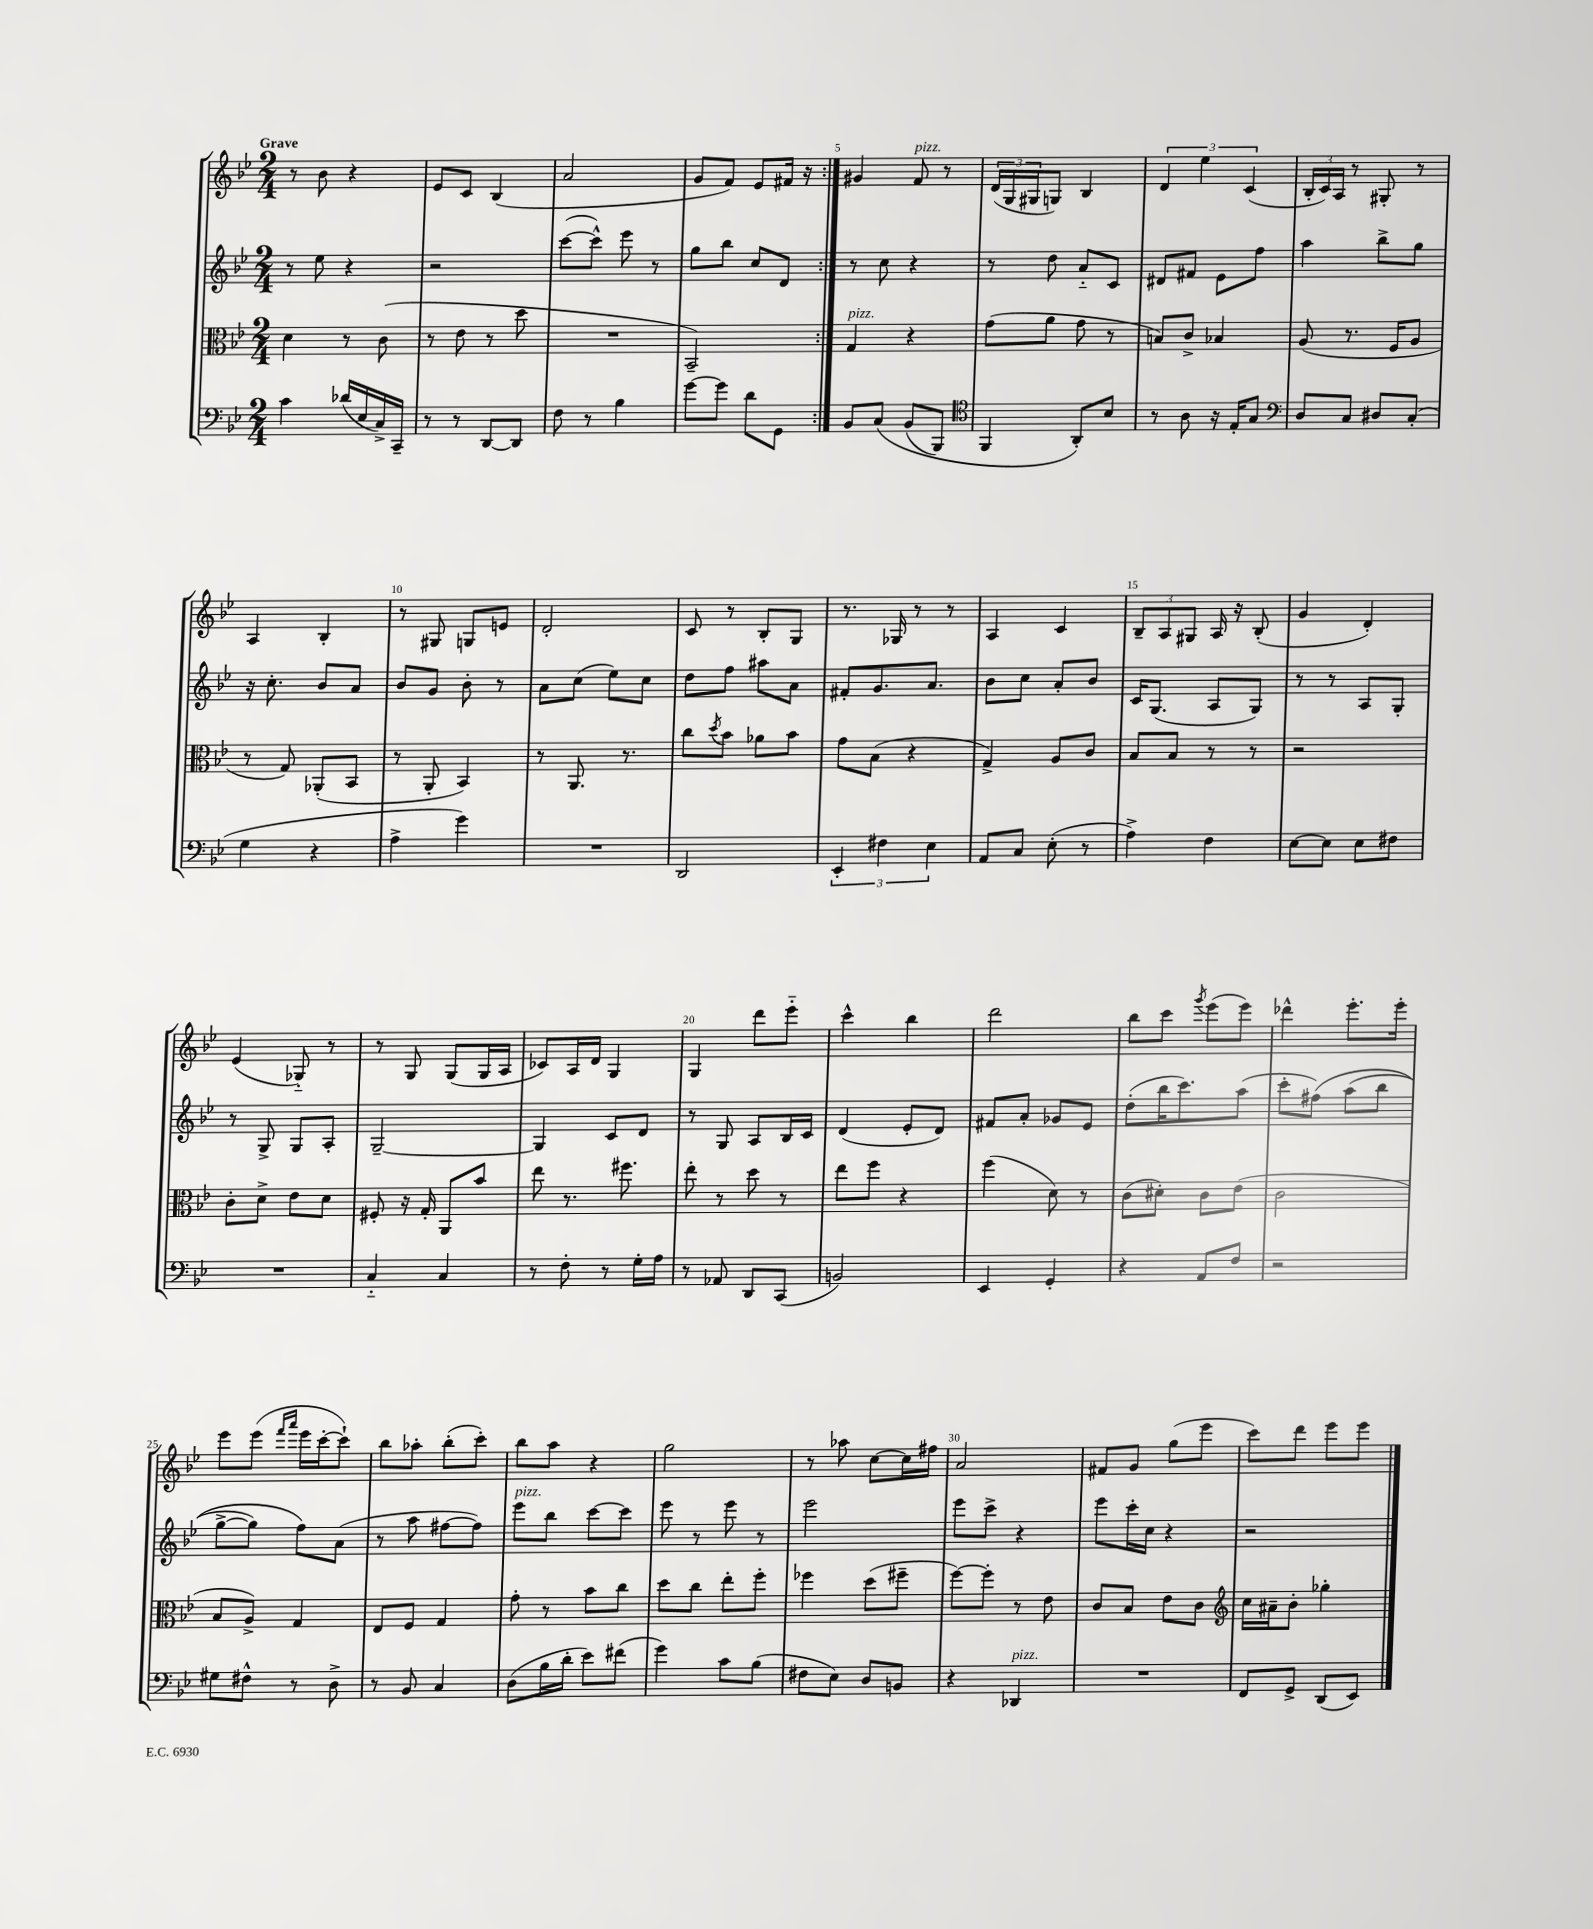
<<
\new StaffGroup <<
\new Staff = "s0" {
    \clef treble \key bes \major \numericTimeSignature \time 2/4 \tempo "Grave"
    \repeat volta 2 { r8 bes'8 r4 |
    ees'8 c'8 bes4( |
    a'2 |
    g'8 f'8) ees'8 fis'16 r16 | }
    gis'4 f'8^\markup { \italic "pizz." } r8 |
    \tuplet 3/2 { d'16( g16 gis16 } g8) bes4 |
    \tuplet 3/2 { d'4 ees''4 c'4( } |
    \tuplet 3/2 { bes16-. c'16) a16 } r8 gis8-. r8 |
    a4 bes4-. |
    r8 gis8 g8 e'8 |
    d'2-. |
    c'8 r8 bes8-. g8 |
    r8. ges16 r8 r8 |
    a4 c'4 |
    \tuplet 3/2 { bes8-- a8 gis8 } a16 r16 bes8-.( |
    g'4 d'4-.) |
    ees'4( ges8-_) r8 |
    r8 g8 g8( g16 a16 |
    ces'8) a16 d'16 g4 |
    g4 d'''8 ees'''8-_ |
    c'''4-^ bes''4 |
    d'''2 |
    bes''8 c'''8 \acciaccatura { g'''8 } ees'''8( ees'''8) |
    des'''4-^ ees'''8.-. ees'''16-. |
    ees'''8 ees'''8( \grace { f'''16 a'''16 } ees'''16 c'''16~-. c'''8-!) |
    bes''8 aes''8-. bes''8-.( c'''8-.) |
    bes''8 a''8 r4 |
    g''2 |
    r8 aes''8 c''8~ c''16 fis''16 |
    a'2 |
    fis'8 g'8 g''8( ees'''8 |
    c'''8) d'''8 ees'''8 ees'''8 \bar "|." |
}
\new Staff = "s1" {
    \clef treble \key bes \major \numericTimeSignature \time 2/4
    \repeat volta 2 { r8 ees''8 r4 |
    r2 |
    c'''8~( c'''8-^) ees'''8 r8 |
    g''8 bes''8 c''8 d'8 | }
    r8 c''8 r4 |
    r8 d''8 a'8-_ c'8 |
    dis'8 fis'8 ees'8 f''8 |
    a''4 bes''8-> g''8 |
    r16 c''8.-. bes'8 a'8 |
    bes'8 g'8 bes'8-. r8 |
    a'8 c''8( ees''8) c''8 |
    d''8 f''8 ais''8 a'8 |
    fis'8-. g'8. a'8. |
    bes'8 c''8 a'8-. bes'8 |
    c'16 g8.( a8 g8) |
    r8 r8 a8 g8-. |
    r8 g8-> g8 a8-. |
    g2~-- |
    g4 c'8 d'8 |
    r8 g8 a8 bes16 c'16 |
    d'4( ees'8-. d'8) |
    fis'8 a'8-. ges'8 ees'8 |
    d''8-.( bes''16 c'''8.) a''8( |
    c'''8-. fis''8)\( a''8( bes''8 |
    g''8~-> g''8) f''8\) a'8( |
    r8 a''8 fis''8~ fis''8) |
    ees'''8^\markup { \italic "pizz." } bes''8 c'''8~ c'''8 |
    ees'''8 r8 ees'''8 r8 |
    ees'''2 |
    ees'''8 c'''8-> r4 |
    ees'''8 c'''16-. c''16 r4 |
    r2 \bar "|." |
}
\new Staff = "s2" {
    \clef alto \key bes \major \numericTimeSignature \time 2/4
    \repeat volta 2 { d'4 r8 c'8( |
    r8 ees'8 r8 d''8 |
    R2 |
    bes,2--) | }
    g4^\markup { \italic "pizz." } r4 |
    g'8( a'8 g'8 r8 |
    b8) c'8-> bes4 |
    a8( r8. f16 a8 |
    r8 g8) aes,8-.( bes,8 |
    r8 a,8-. bes,4) |
    r8 a,8. r8. |
    c''8 \acciaccatura { d''8 } bes'8 aes'8 bes'8 |
    g'8 bes8( r4 |
    g4->) a8 c'8 |
    bes8 bes8 r8 r8 |
    r2 |
    c'8-. d'8-> ees'8 d'8 |
    fis8-. r16 g16-. a,8 bes'8 |
    ees''8 r8. fis''8. |
    ees''8-. r8 d''8 r8 |
    ees''8 f''8 r4 |
    f''4( d'8) r8 |
    c'8( dis'8-.) c'8 ees'8( |
    c'2 |
    bes8 a8->) g4 |
    ees8 f8 g4 |
    g'8-. r8 bes'8 c''8 |
    d''8 c''8 ees''8-. f''8-. |
    fes''4 d''8( fis''8-- |
    f''8~) f''8-. r8 ees'8 |
    c'8 bes8 ees'8 c'8 |
    \clef treble c''16 ais'16-- bes'8-. ges''4-. \bar "|." |
}
\new Staff = "s3" {
    \clef bass \key bes \major \numericTimeSignature \time 2/4
    \repeat volta 2 { c'4 des'16( ees16 c16->) c,16-- |
    r8 r8 d,8~ d,8 |
    f8 r8 bes4 |
    g'8~ g'8 d'8 g,8 | }
    bes,8 c8\( bes,8( bes,,8) |
    \clef tenor f,4 a,8-.\) bes8 |
    r8 a8 r16 ees16-. g8 |
    \clef bass d8 c8 dis8 c8-.( |
    g4 r4 |
    a4-> g'4) |
    R2 |
    d,2 |
    \tuplet 3/2 { ees,4-. fis4 ees4 } |
    a,8 c8 ees8-.( r8 |
    a4->) f4 |
    ees8~ ees8 ees8 fis8 |
    R2 |
    c4-_ c4 |
    r8 f8-. r8 g16-. a16 |
    r8 aes,8 d,8 c,8( |
    b,2) |
    ees,4 g,4-. |
    r4 a,8 f8 |
    r2 |
    gis8 fis8-^ r8 d8-> |
    r8 bes,8 c4 |
    d8( bes16 d'16-. ees'8) fis'8( |
    g'4) c'8 bes8( |
    fis8 ees8) d8 b,8 |
    r4 des,4^\markup { \italic "pizz." } |
    R2 |
    f,8 g,8-> d,8( ees,8) \bar "|." |
}
>>
>>
\layout { \context { \Score \override BarNumber.break-visibility = ##(#f #t #t) barNumberVisibility = #(every-nth-bar-number-visible 5) } }
